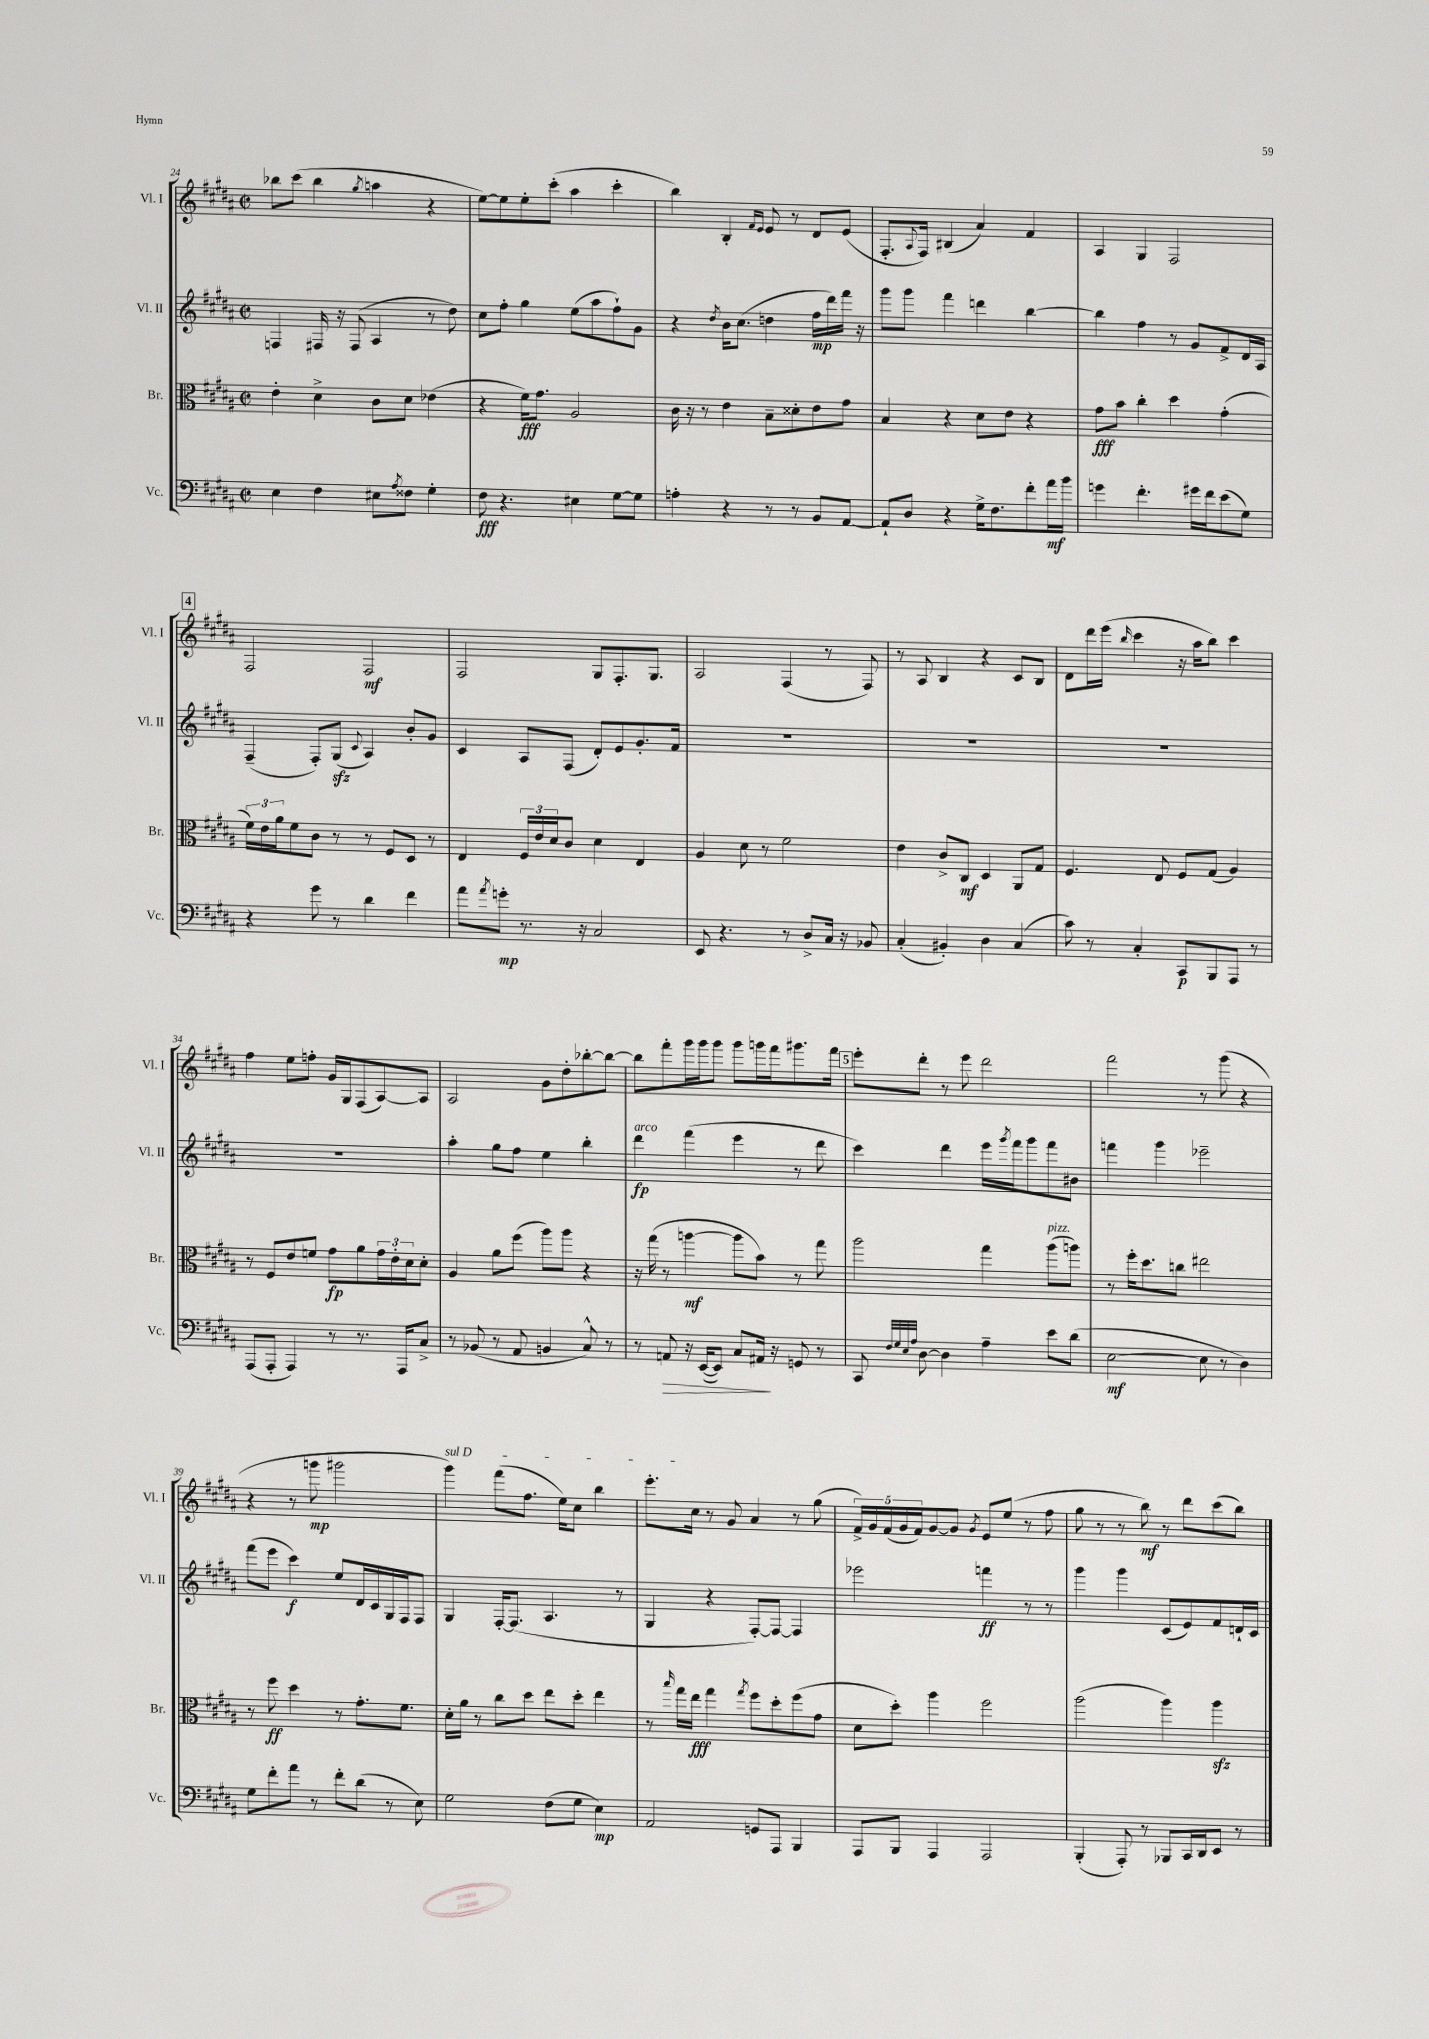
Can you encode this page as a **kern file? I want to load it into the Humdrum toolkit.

**kern	**kern	**kern	**kern
*staff4	*staff3	*staff2	*staff1
*clefF4	*clefC3	*clefG2	*clefG2
*k[f#c#g#d#a#]	*k[f#c#g#d#a#]	*k[f#c#g#d#a#]	*k[f#c#g#d#a#]
*M2/2	*M2/2	*M2/2	*M2/2
*met(c|)	*met(c|)	*met(c|)	*met(c|)
4E	4e'	4F	8bb-
.	.	.	(8ccc#
4F#	4d#^	16F#	4bb-
.	.	16r	.
.	.	(8F#	.
.	.	.	8qgg#
8E#	8c#	4A#	4aa
8qA#	.	.	.
8F##	8d#	.	.
4G#'	(4e-	8r	4r
.	.	8dd#)	.
=	=	=	=
8F#	4r	8cc#	[8ee)
4.r	.	8ff#'	8ee]
.	16f#)	4gg#	8ee'
.	8.g#	.	.
.	.	.	(8ccc#'
4E#	2A#	(8ee	4aa#
.	.	8aa#	.
[8G#	.	8ff#`)	4ccc#'
8G#]	.	8g#	.
=	=	=	=
4A'	16c#	4r	4bb)
.	16r	.	.
.	8r	.	.
.	.	8qdd#	.
4r	4e	16b	4B'
.	.	(8.cc#	.
.	.	.	16qqf#
.	.	.	16qqe
8r	8B~	4dd	8e
8r	8d##'	.	8r
8BB	8e	16ff#	8d#
.	.	16ddd#)	.
[8AA#	8g#	16fff#	(8e
.	.	16r	.
=	=	=	=
8AA#`]	4B	8ggg#	8.F#'
8D#	.	8ggg#	.
.	.	.	8qqA#
.	.	.	16F#)
4r	4r	4fff#	(4B#
16G#^	8d#	4ddd	4a#)
8.F#	.	.	.
.	8e	.	.
8f#'	4r	[4bb	4f#
16a#	.	.	.
16b	.	.	.
=	=	=	=
4g	8g#	4bb]	4A#
.	8b	.	.
4.f#'	4cc#'	4ff#	4G#
.	4dd#	8r	2F#
16g#	.	8g#	.
16f#	.	.	.
(8e	(4g#'	8f#^	.
8G#)	.	16d#	.
.	.	16A#	.
=	=	=	=
4r	24f#)	(4F#~	2F#
.	24e	.	.
.	24a#	.	.
.	8f#	.	.
8g#	8c#	8F#')	.
8r	8r	(8G#	.
.	.	8qqc#	.
4d#	8r	4A#)	2F#
.	8F#	.	.
4f#	8D#	8b'	.
.	8r	8g#	.
=	=	=	=
8a#	4E	4c#	2F#
8qa#	.	.	.
8g'	.	.	.
8.r	24F#	8A#	.
.	24e	.	.
.	24d#	.	.
.	8c#	(8F#	.
16r	.	.	.
2C#	4d#	8d#')	8G#
.	.	8e	8.F#'
.	4E	8.g#'	.
.	.	.	8.G#
.	.	16f#	.
=	=	=	=
8EE	4A#	1r	2A#
4.r	.	.	.
.	8d#	.	.
.	8r	.	.
8r	2f#	.	(4F#
8D#^	.	.	.
16C#	.	.	8r
16r	.	.	.
8BB-	.	.	8F#)
=	=	=	=
(4C#'	4e	1r	8r
.	.	.	8A#
4BB#')	8c#^	.	4B
.	8C#	.	.
4D#	4D#	.	4r
(4C#	8AA#	.	8c#
.	8G#	.	8B
=	=	=	=
8c#)	4.F#	1r	8d#
8r	.	.	16ddd#
.	.	.	(16eee
.	.	.	16qqbb
4C#'	.	.	4ccc#
.	8E	.	.
8CC#	8F#	.	16r
.	.	.	16aa#
8BBB	(8G#	.	8bb)
8AAA#	4A#)	.	4ccc#
8r	.	.	.
=	=	=	=
(8AAA#	8r	1r	4ff#
8AAA#'	8F#	.	.
4AAA#)	8e	.	8ee
.	8f	.	8ff'
8r	8g#	.	16g#
.	.	.	16G#
8.r	8a#	.	(8F#
.	24g#	.	[8A#)
.	24e'	.	.
16AAA#	.	.	.
.	24d#	.	.
8C#^	8d#'	.	8A#]
=	=	=	=
8r	4A#	4aa#'	2A#
(8BB-	.	.	.
8r	8a#	8gg#	.
8AA#	(8ff#	8ff#	.
4BB	8aa#)	4ee	8g#
.	8aa#	.	8dd#'
8C#^^)	4r	4bb'	[8bb-'
8r	.	.	8bb-_
=	=	=	=
8r	16r	4ddd#	8bb-]
.	(16gg#	.	.
8AA	8r	.	8fff#'
16r	[4aa	(4fff#	16ggg#
([16EE	.	.	16ggg#
8EE])	.	.	8ggg#
8C#	8aa]	4eee	8ggg#
16AA#	8b)	.	16ggg
16r	.	.	16fff#
8GG	8r	8r	8.ggg#
8r	8gg#	8ddd#	.
.	.	.	16fff#
=	=	=	=
8CC#	2aa#	4ccc#)	8eee'
32qqF#	.	.	.
32qqG#	.	.	.
32qqE	.	.	.
32qqA#	.	.	.
[8D#	.	.	8ddd#'
4D#]	.	4ddd#	8r
.	.	.	8eee
4A#~	4gg#	16eee	2ddd#
.	.	8qggg#	.
.	.	16fff#	.
.	.	8ggg#	.
8e	(8aa#	8fff#	.
(8d#	8aa)	8b#	.
=	=	=	=
[2E	8r	4fff	2fff#
.	16ff#'	.	.
.	8.dd#	.	.
.	.	4ggg#	.
.	8cc	.	.
8E]	2ee#	2eee-~	8r
8r	.	.	(8ggg#
4D#)	.	.	4r
=	=	=	=
8G#	8r	(8fff#	4r
8f#'	8ff#	8eee	.
8a#	4dd#	4ccc#)	8r
8r	.	.	8ggg
8f#'	8r	8ee	2ggg#
(8d#	8.g#'	16d#	.
.	.	16c#	.
8r	.	16G#	.
.	8.f#	16F#	.
8E)	.	8F#	.
=	=	=	=
2G#	16d#'	4G#	4ggg#)
.	16a#	.	.
.	8r	.	.
.	8cc#	[16F#'	(8fff#
.	.	(8.F#]	.
.	8dd#	.	8.ff#
(8F#	8ee	4.A#	.
.	.	.	16ee)
8G#	8dd#'	.	8cc#
4E)	4ee	.	4bb
.	.	8r	.
=	=	=	=
2AA#	8r	4G#	8.eee'
.	16qqbb	.	.
.	16gg#	.	.
.	16ee	.	16cc#
.	4gg#	4r	8r
.	.	.	8g#
.	8qgg#	.	.
8GG	8ff#	[8F#')	4a#
8AAA#	8dd#'	8F#_	.
4BBB	(8ff#	4F#]	8r
.	8g#	.	(8gg#
=	=	=	=
8AAA#	8d#	2eee-	20f#^)
.	.	.	20g#
.	.	.	(20f#
8BBB	8dd#')	.	.
.	.	.	20g#
.	.	.	20f#)
4AAA#	4aa#	.	[8g#
.	.	.	8g#]
.	.	.	8qg#
2AAA#	2ff#	4fff	8e
.	.	.	(8ee
.	.	8r	8r
.	.	8r	8ff#
=	=	=	=
(4BBB'	(2aa#	4ggg#	8gg#
.	.	.	8r
8AAA#')	.	4ggg#	8r
8r	.	.	8bb)
8BBB-	4aa#)	(8c#	8r
16CC#	.	8e)	8ddd#
16DD#	.	.	.
8EE	4aa#	8f#	(8ccc#
8r	.	16d`	8bb)
.	.	16c#	.
==	==	==	==
*-	*-	*-	*-
